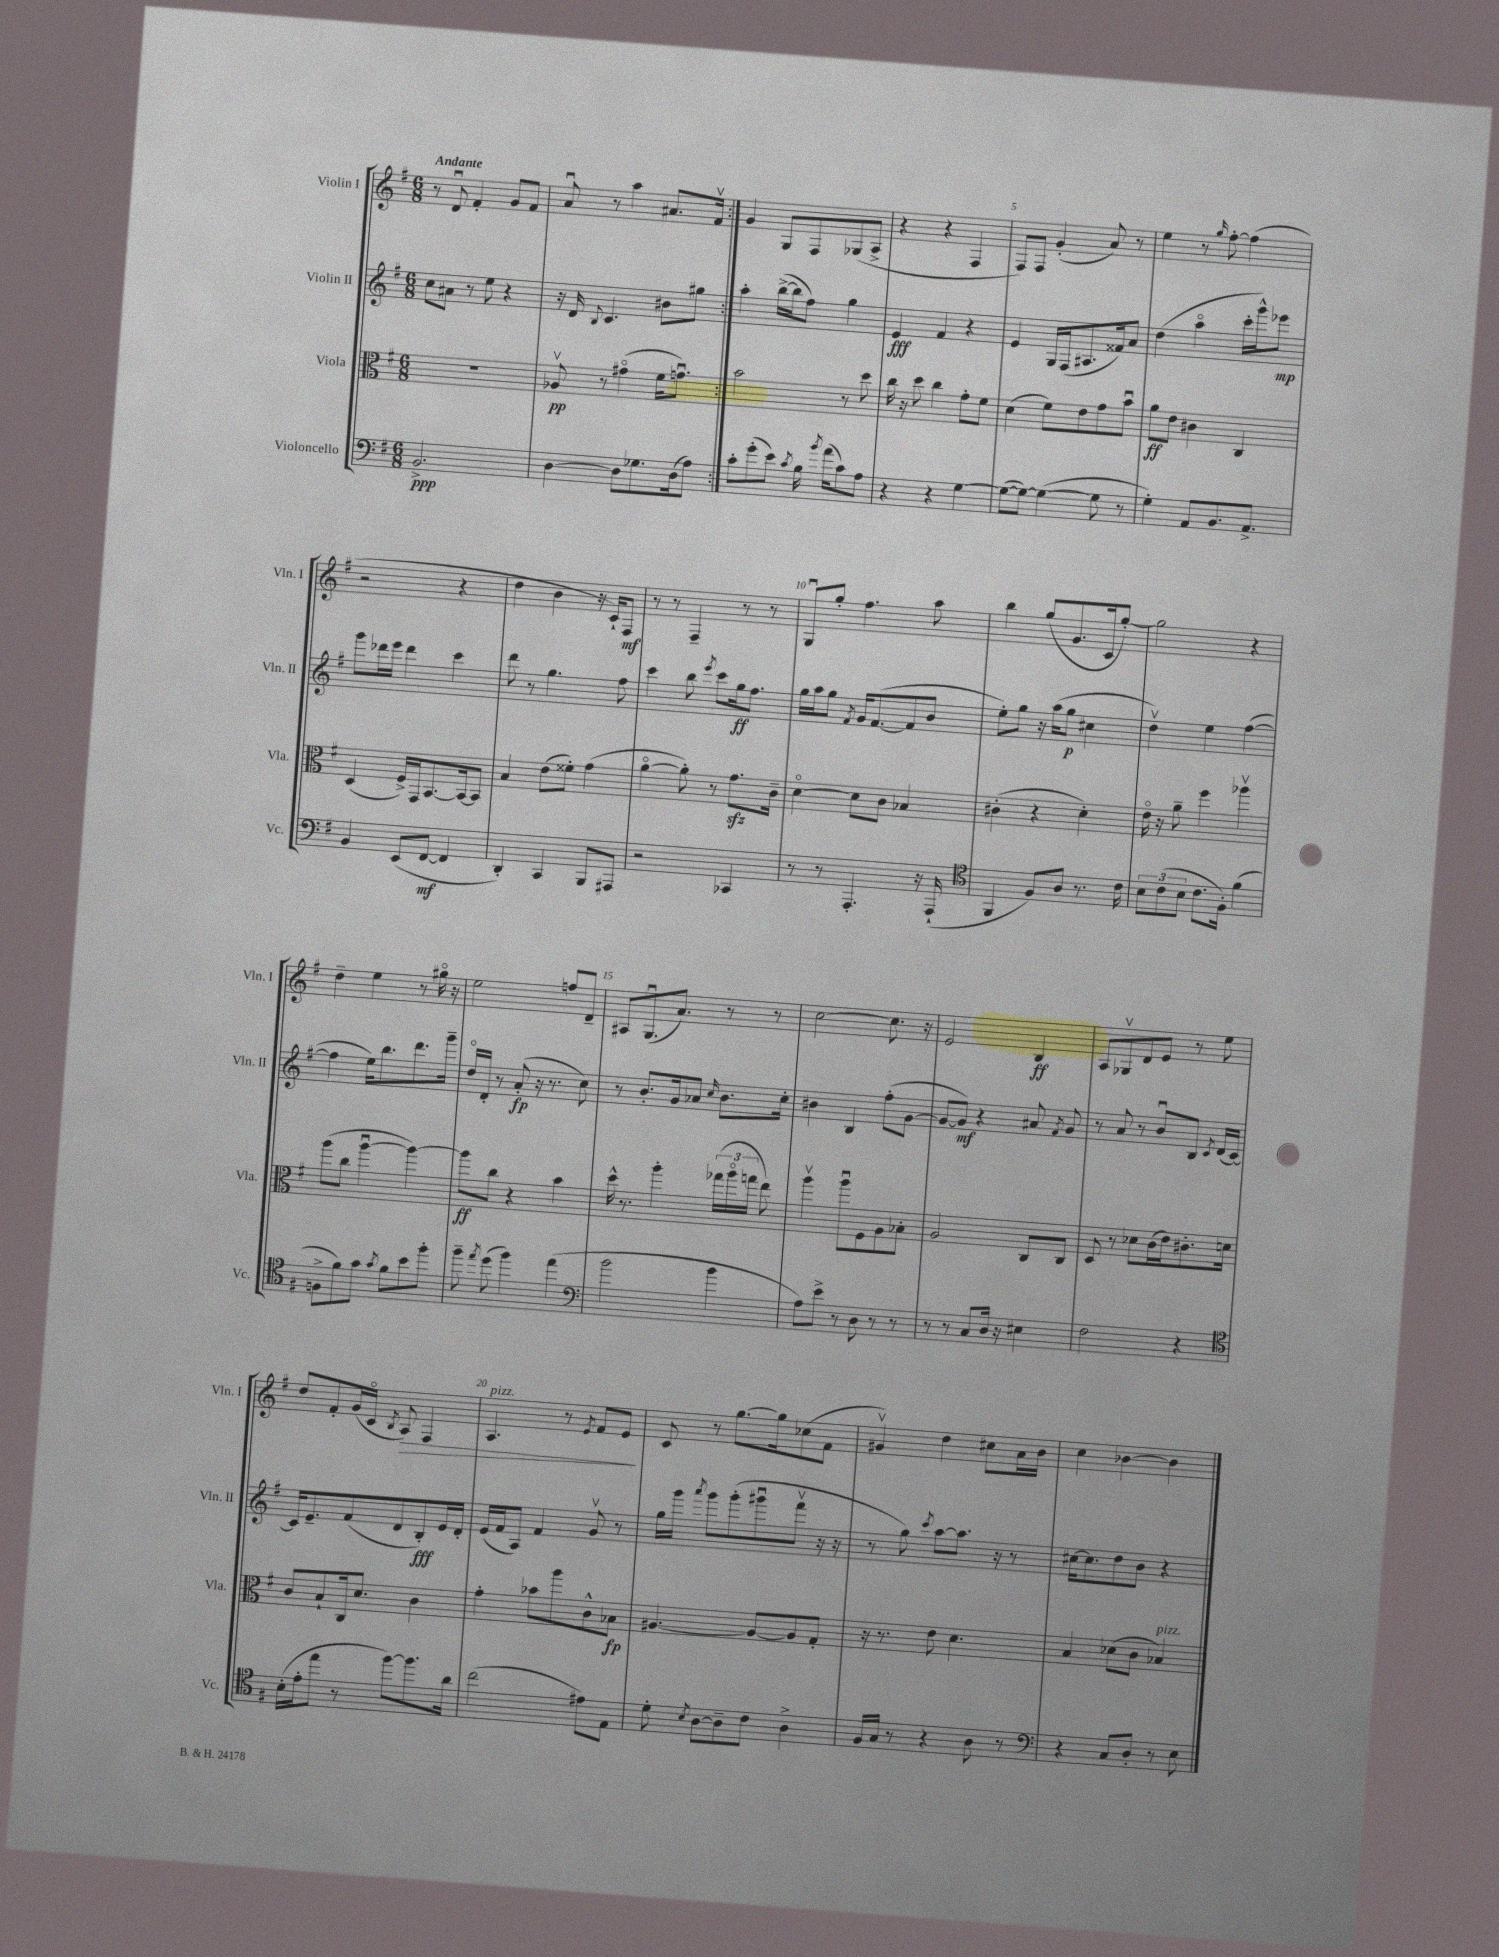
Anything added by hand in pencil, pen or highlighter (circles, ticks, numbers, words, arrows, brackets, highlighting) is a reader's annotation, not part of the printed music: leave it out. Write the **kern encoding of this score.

**kern	**kern	**kern	**kern
*staff4	*staff3	*staff2	*staff1
*clefF4	*clefC3	*clefG2	*clefG2
*k[f#]	*k[f#]	*k[f#]	*k[f#]
*M6/8	*M6/8	*M6/8	*M6/8
2.BB^	2.r	8cc	8r
.	.	8a#	8du
.	.	8r	4f#'
.	.	8ee	.
.	.	4r	8g
.	.	.	8f#
=	=	=	=
[4D	8A-v	16r	8au
.	.	16d	.
.	.	8qqB	.
.	8r	4.c	8r
8D]	(4g#o	.	4aa
8.G-	.	.	.
.	16f#	8b#	8.a#
(16D	8.gu)	.	.
8A)	.	8gg#	.
.	.	.	16f#v
=:|!	=:|!	=:|!	=:|!
8c'	2b	4aa'	4g
(8g'	.	.	.
8e)	.	([16bb^	8G
.	.	16bb]	.
8qc	.	.	.
16B	.	8ff#)	8F#
8qb	.	.	.
(16a	.	.	.
8c)	8r	4gg	(8G-
8A	8dd	.	8A^
=	=	=	=
4r	16cc	4e	4r
.	16r	.	.
.	8dd	.	.
4r	4cc	4f#	4r
[4G	8g'	4r	4F#
.	8f#	.	.
=	=	=	=
(8G_	(4d	4e	8F#)
8G_)	.	.	8F#
(4G_	8f#)	16G	(4g'
.	.	(16F#	.
.	8e	8.A#	.
8G]	8g	.	8a)
.	.	16f##)	.
8r	8bu	8a	8r
=	=	=	=
4G')	8a	(4dd	4ee
.	8e	.	.
8AA	4c#	4aao	8r
.	.	.	16qqgg
8.BB	.	.	[8ff#'
.	4C	16ccc'	(4ff#]
8.AA^	.	16ggg^^)	.
.	.	8eee-	.
=	=	=	=
4BB	(4D	8ggg	2r
.	.	16ddd-	.
.	.	16eee	.
(8EE	16F#^)	4ddd-	.
.	16GG	.	.
[8FF#	[8.BB	.	.
4FF#]	.	4ccc	4r
.	16BB_	.	.
.	8BB]	.	.
=	=	=	=
4DD')	4B	8ddd	4dd
.	.	8r	.
4CC	(8e	4.gg	4b
.	8f##')	.	.
8BBB	(4g	.	16r
.	.	.	16c`)
8AAA#	.	8ff#	8F#
=	=	=	=
2r	[4ao	4ccc	8r
.	.	.	8r
.	8a'])	8bb	4F#~
.	.	8qeee	.
.	8r	8ccc	.
4CC-	8.g	16gg	8r
.	.	8.ff#	.
.	.	.	8r
.	16c~	.	.
=	=	=	=
8r	[4do	16gg	8Gu
.	.	16aa	.
8r	.	8gg	8gg'
.	.	8qf#	.
4.AAA'	8d]	16g	4.ff#
.	.	([8.f#	.
.	8c	.	.
.	4B-	8f#]	.
16r	.	8b	8aa
(16AAA`	.	.	.
=	=	=	=
*clefC4	*	*	*
4FF#	(4c#'	8ee')	4bb
.	.	8gg	.
8F#)	4r	16r	(8gg
.	.	(16aa	.
8A	.	8gg	8.g
8.r	4d')	4cc#	.
.	.	.	16c
.	.	.	[8gg')
16c	.	.	.
=	=	=	=
12B	16eo	4ddv)	2gg]
.	16r	.	.
(12c	.	.	.
.	8a~	.	.
12B	.	.	.
8.c	4ff#	4ee	.
16F#')	.	.	.
(4f#	4aa-v	([4ff#	4r
=	=	=	=
8F^	(8aa	4ff#]	4dd~
8f#)	8cc	.	.
8g	[4aau	16ee)	4ee
.	.	8.bb	.
8qg	.	.	.
8f#	.	.	.
8b	4aa_)	8.ddd	8r
8ff#'	.	.	16gg#o
.	.	16ggg~	16r
=	=	=	=
8ff#~	8aa]	16ddo	2ee
.	.	16d'	.
8qee	.	.	.
(8dd	8cc	8r	.
4ff#)	4r	(8a'	.
.	.	16r	.
.	.	8.r	.
(4ee	4b	.	8ff
.	.	8cc)	8d~
=	=	=	=
*clefF4	*	*	*
2b	16dd^^	8r	8A#
.	8.r	.	.
.	.	8.b'	(8.Gu
.	4aa'	.	.
.	.	16g	8.a)
.	.	8a-	.
.	.	16qqcc	.
4b	(24gg-	8.b	8r
.	24aao	.	.
.	24gg	.	.
.	8ee)	.	8r
.	.	16cc'	.
=	=	=	=
8A)	4aav	4b#	[2cc
8e^	.	.	.
8r	8aau	4B	.
8D	8F#	.	.
8r	8A	(8ff#'	8.cc]
8r	8B-'	[8g	.
.	.	.	16r
=	=	=	=
8r	2A	8g_	2e
8r	.	8g])	.
8C	.	4r	.
16D	.	.	.
16r	.	.	.
4E#	8C	8a#	4B
.	.	8qf#	.
.	8C	8g	.
=	=	=	=
2F#	8D	8r	8A
.	8r	8a	8G-v
.	8d-	8r	8d
.	(16c	8bu	8e
.	16e)	.	.
4r	8.c#'	8B	8r
.	.	8qc	.
.	.	(16d	8ee
.	16d	[16c)	.
=	=	=	=
*clefC4	*	*	*
(16B'	8c	16c]	8dd
16e'	.	8.e~	.
8ee	8B`	.	8f#'
8r	16C	(8f#	(16g
.	8.d	.	16co
.	.	.	8qB
[8ff#)	.	8d	8A)
8.ff#]	4c	8B')	4F#
.	.	16e	.
16a	.	16d'	.
=	=	=	=
(2cc	4g'	(16e	4.A
.	.	16f#	.
.	.	8A)	.
.	8b-	4f#	.
.	8aa	.	8r
.	.	.	8qe
8e#)	8c^^	8gv	8f#
8E	8B-	8r	8e
=	=	=	=
8d'	[4.A#	16gg	8c
.	.	16ggg	.
8qB	.	8qaaa	.
[8A	.	8ggg	8r
8A~]	.	(8ggg'	[8.gg
8c	8A#_	8ggg#u	.
.	.	.	16gg]
4A^	8A#]	8fff#v	(8cc-
.	8G'	16r	8f#
.	.	16r	.
=	=	=	=
16F#	16r	8r	4g#v)
16G	8.r	.	.
8r	.	8gg)	.
.	.	8qccc	.
4r	8e	[8aa	4dd
.	4.d	8.aa]	.
8A	.	.	8cc#
.	.	16r	.
8r	.	8r	16a
.	.	.	16b
=	=	=	=
*clefF4	*	*	*
4r	4B	[16cc#	4cc
.	.	8.cc#]	.
8C	(8d-	8dd	[4b-
8D'	8c	8b	.
8r	4B-)	4r	4b-]
8E	.	.	.
==	==	==	==
*-	*-	*-	*-
